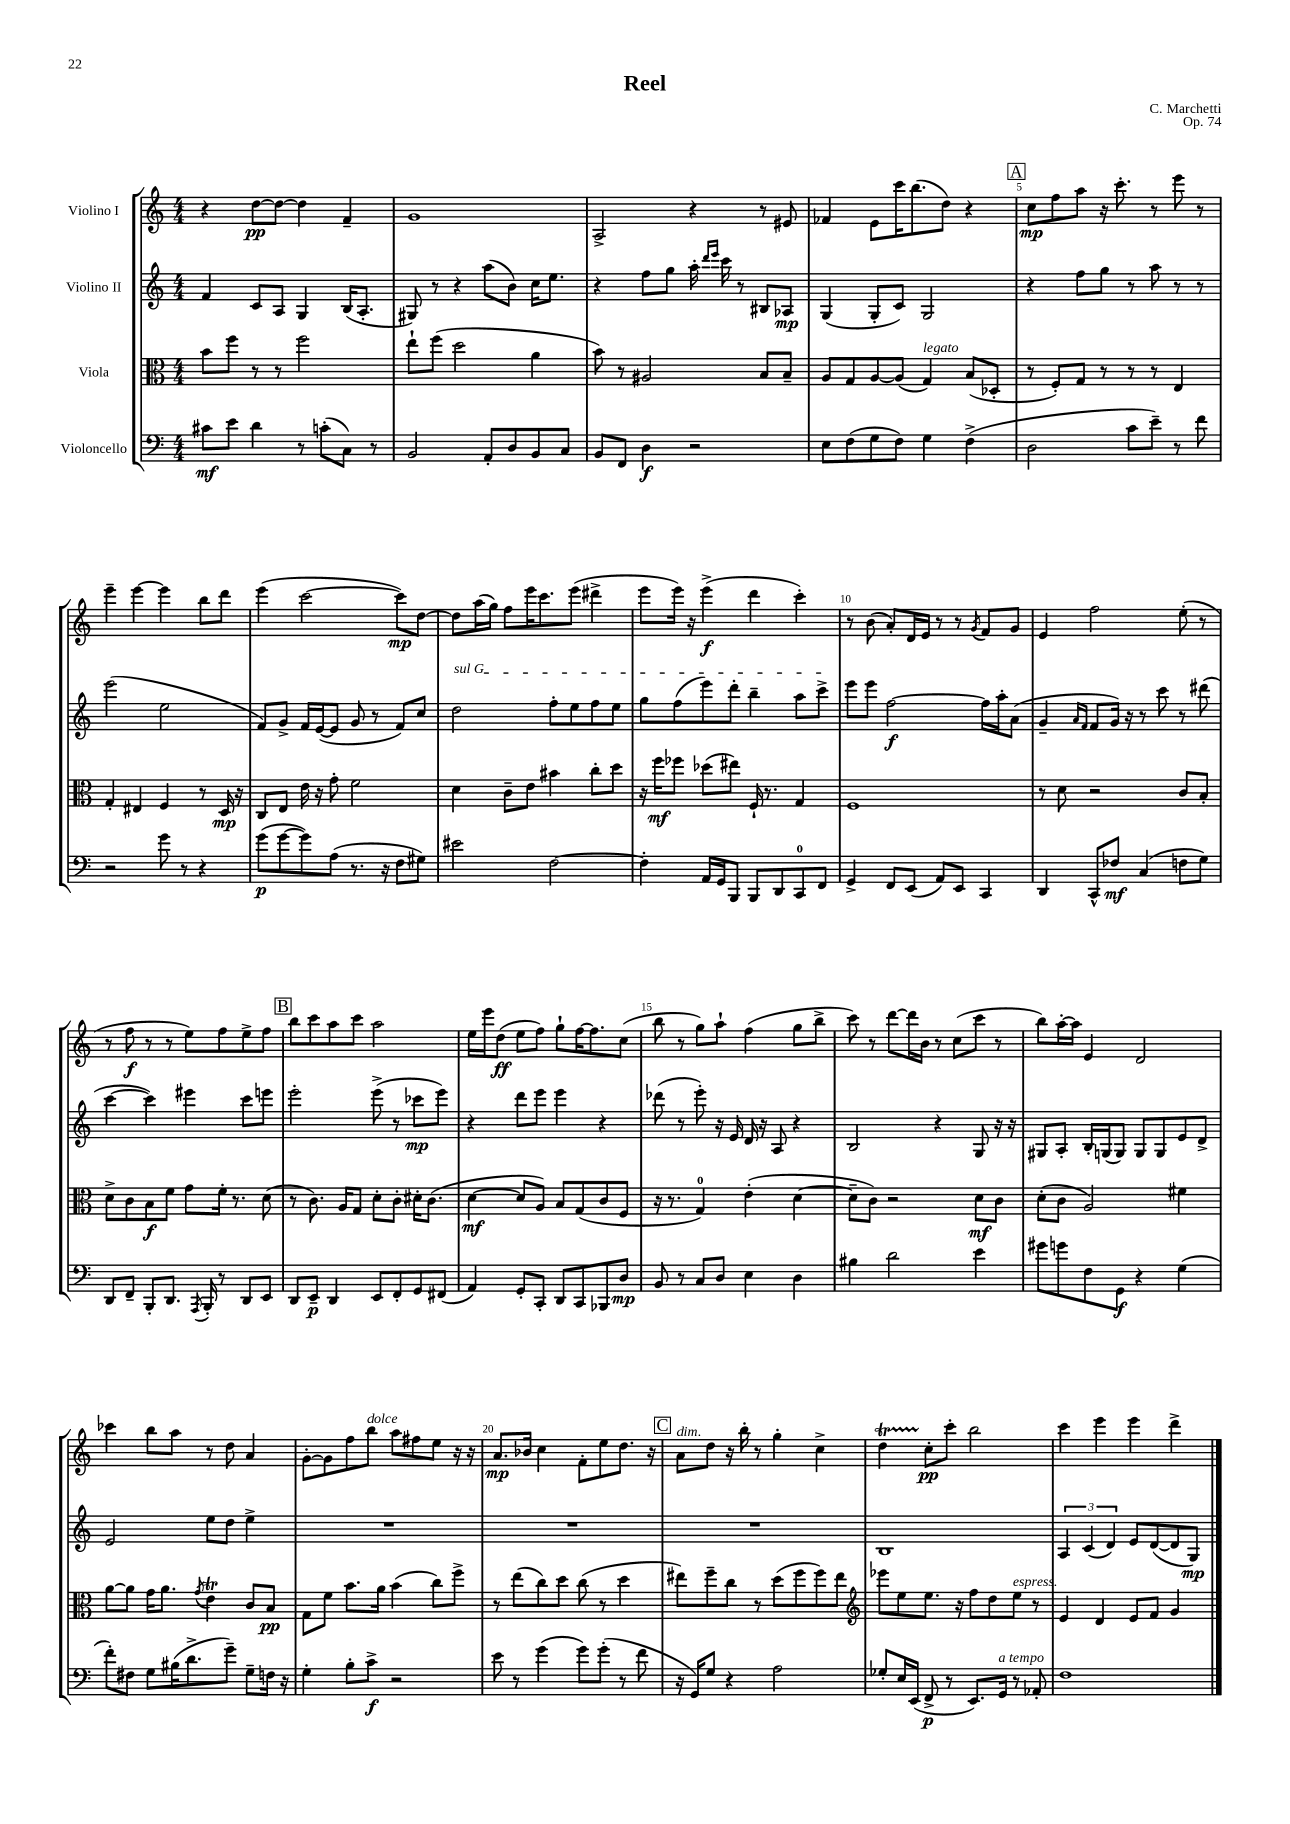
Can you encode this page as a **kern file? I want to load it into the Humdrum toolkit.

**kern	**kern	**kern	**kern
*staff4	*staff3	*staff2	*staff1
*clefF4	*clefC3	*clefG2	*clefG2
*k[]	*k[]	*k[]	*k[]
*M4/4	*M4/4	*M4/4	*M4/4
8c#	8b	4f	4r
8e	8ff	.	.
4d	8r	8c	[8dd
.	8r	8A	8dd_
8r	2ff	4G	4dd]
(8c'	.	.	.
8C)	.	(16B	4f~
.	.	8.A'	.
8r	.	.	.
=	=	=	=
2BB	8ee`	8G#)	1g
.	(8ff	8r	.
.	2dd	4r	.
8AA'	.	(8aa	.
8D	.	8b)	.
8BB	4a	16cc	.
.	.	8.ee	.
8C	.	.	.
=	=	=	=
8BB	8b)	4r	2A^
8FF	8r	.	.
4D	2A#	8ff	.
.	.	8gg	.
2r	.	16aa'	4r
.	.	16qqddd	.
.	.	16qqeee	.
.	.	16ccc	.
.	.	8r	.
.	8B	8B#	8r
.	8B~	8A-	8e#
=	=	=	=
8E	8A	(4G	4f-
(8F	8G	.	.
8G	[8A	8G'	8e
8F)	(8A]	8c)	16ccc
.	.	.	(8.bb
4G	4G)	2G	.
.	.	.	8dd)
(4F^	(8B	.	4r
.	8D-'	.	.
=	=	=	=
2D	8r	4r	8cc
.	8F')	.	8ff
.	8G	8ff	8aa
.	8r	8gg	16r
.	.	.	8.ccc'
8c	8r	8r	.
8e~)	8r	8aa	8r
8r	4E	8r	8eee
8f	.	8r	8r
=	=	=	=
2r	4G'	(2eee	4eee~
.	4E#	.	[4eee
8g	4F	2ee	4eee]
8r	.	.	.
4r	8r	.	8bb
.	16D	.	8ddd
.	16r	.	.
=	=	=	=
(8g	8C	8f)	(4eee
[8g	8E	8g^	.
8g])	16e	16f	[2ccc
.	16r	([16e	.
(8A	8g'	8e]	.
8.r	2f	8g	.
.	.	8r	.
16r	.	.	.
8F	.	8f)	8ccc])
8G#)	.	8cc	[8dd
=	=	=	=
2e#	4d	2dd	8dd]
.	.	.	(16aa
.	.	.	16gg)
.	8c~	.	8ff
.	8e	.	16eee
.	.	.	8.ccc
[2F	4b#	8ff'	.
.	.	8ee	(8eee
.	8cc'	8ff	4ddd#^
.	8dd	8ee	.
=	=	=	=
4F']	16r	8gg	8eee
.	16ff	.	.
.	8ff-	(8ff	16eee)
.	.	.	16r
16AA	(8dd-	8eee)	(4eee^
16GG	.	.	.
8BBB	8ee#)	8ddd'	.
8BBB	16F`	4bb~	4ddd
.	8.r	.	.
8DD	.	.	.
8CC	4G	8aa	4ccc')
8FF	.	8ccc^	.
=	=	=	=
4GG^	1F	8eee	8r
.	.	8eee	(8b
8FF	.	[2ff	8a')
(8EE	.	.	16d
.	.	.	16e
8AA)	.	.	8r
8EE	.	.	8r
.	.	.	8qg
4CC	.	16ff]	8f
.	.	16aa'	.
.	.	(8a	8g
=	=	=	=
4DD	8r	4g~	4e
.	8d	.	.
.	.	16qqa	.
.	.	16qqf	.
8CC^^	2r	8f	2ff
8F-	.	16g)	.
.	.	16r	.
(4C	.	8r	.
.	.	8ccc	.
8F	8c	8r	(8ee'
8G)	8B'	(8ddd#	8r
=	=	=	=
8DD	8d^	[4ccc	8r
8FF~	8c	.	8ff
8BBB'	8B	4ccc])	8r
8.DD	8f	.	8r
.	8g	4eee#	8ee)
8qAAA	.	.	.
16BBB'	.	.	.
8r	16f'	.	8ff
.	8.r	.	.
8DD	.	8ccc	8ee^
8EE	(8d	8eee	8ff
=	=	=	=
8DD	8r	2eee'	8bb
8EE~	8.c)	.	8ccc
4DD	.	.	8aa
.	16A	.	.
.	8G	.	8ccc
8EE	8d'	(8eee^	2aa
8FF'	8c'	8r	.
8GG	16d#'	8ccc-	.
.	(8.c	.	.
(8FF#	.	8eee)	.
=	=	=	=
4AA)	[4d	4r	16ee
.	.	.	16eee
.	.	.	(8dd
8GG'	8d]	8ddd	8ee
8CC'	8A)	8eee	8ff)
8DD	8B	4eee	8gg`
8CC	(8G	.	[16ff
.	.	.	8.ff]
8BBB-	8c	4r	.
8D	8F	.	(8cc
=	=	=	=
8BB	16r	(8ddd-	8bb
.	8.r	.	.
8r	.	8r	8r
8C	4G)	8eee')	8gg)
8D	.	16r	8aa`
.	.	16e	.
4E	(4e'	16d	(4ff
.	.	16r	.
.	.	8A	.
4D	[4d	4r	8gg
.	.	.	8bb^
=	=	=	=
4B#	8d~]	2B	8ccc)
.	8c)	.	8r
2d	2r	.	[8ddd
.	.	.	16ddd]
.	.	.	16b
.	.	4r	8r
.	.	.	(8cc
4e	8d	8G	8ccc
.	8c	16r	8r
.	.	16r	.
=	=	=	=
8g#	(8d'	8G#	8bb)
8g	8c	8A'	[16aa'
.	.	.	16aa]
8F	2A)	16B'	4e
.	.	(16G	.
8GG	.	8G)	.
4r	.	8G	2d
.	.	8G	.
(4G	4f#	8e	.
.	.	8d^	.
=	=	=	=
8f')	[8a	2e	4ccc-
8F#	8a]	.	.
8G	16g	.	8bb
.	8.a	.	.
(16B#	.	.	8aa
8.d^	.	.	.
.	8qg	.	.
.	4e	8ee	8r
8g~)	.	8dd	8dd
8G~	8c	4ee^	4a
16F	8B	.	.
16r	.	.	.
=	=	=	=
4G'	8G	1r	[8g'
.	8f	.	8g]
8B'	8.b	.	8ff
8c^	.	.	8bb
.	16a	.	.
2r	(4b	.	8aa
.	.	.	8ff#
.	8cc)	.	8ee
.	8ff^	.	16r
.	.	.	16r
=	=	=	=
8e	8r	1r	8.a
8r	(8ee	.	.
.	.	.	16b-
(4g	8cc)	.	4cc
.	8dd	.	.
8g)	(8cc	.	8f'
(8g'	8r	.	8ee
8r	4dd	.	8.dd
8f	.	.	.
.	.	.	16r
=	=	=	=
16r	8ee#)	1r	8a
16GG)	.	.	.
8G	8ff~	.	8dd
4r	8cc	.	16r
.	.	.	16bb'
.	8r	.	8r
2A	(8dd	.	4gg'
.	8ff	.	.
.	8ff)	.	4cc^
.	8ee#	.	.
=	=	=	=
*	*clefG2	*	*
8G-'	8eee-	1B	4dd
16E	8ee	.	.
(16EE	.	.	.
8FF^	8.ee	.	8cc'
8r	.	.	8ccc'
.	16r	.	.
8.EE)	8ff	.	2bb
.	8dd	.	.
16GG	.	.	.
8r	8ee	.	.
8AA-'	8r	.	.
=	=	=	=
1F	4e	6A	4ccc
.	.	(6c	.
.	4d	.	4eee
.	.	6d)	.
.	8e	8e	4eee
.	8f	([8d	.
.	4g	8d]	4ddd^
.	.	8G)	.
==	==	==	==
*-	*-	*-	*-
